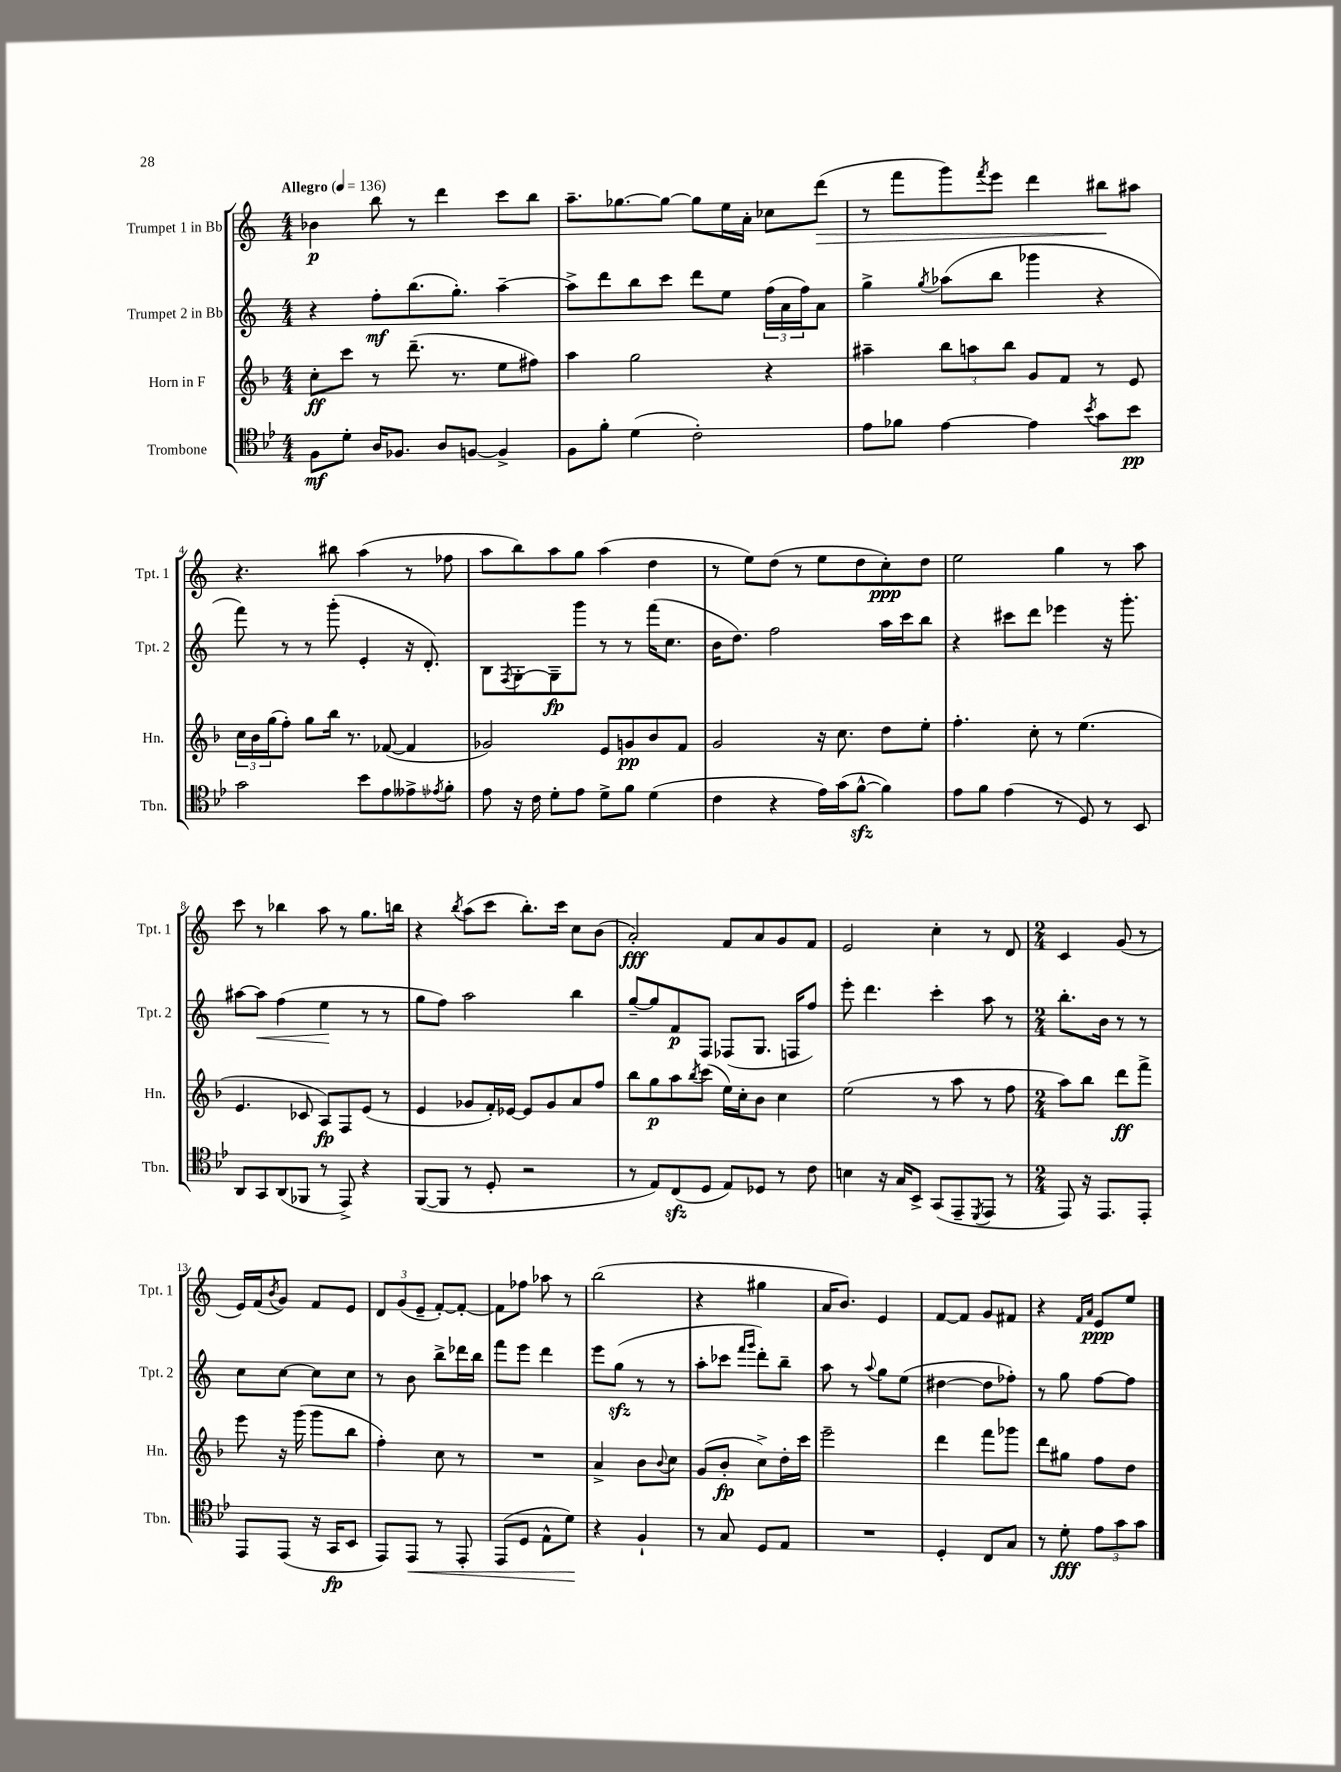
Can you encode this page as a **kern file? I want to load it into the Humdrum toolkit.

**kern	**kern	**kern	**kern
*staff4	*staff3	*staff2	*staff1
*clefC4	*clefG2	*clefG2	*clefG2
*k[b-e-]	*k[b-]	*k[]	*k[]
*M4/4	*M4/4	*M4/4	*M4/4
*MM136	*MM136	*MM136	*MM136
8F	8cc'	4r	4b-
8d'	8ccc	.	.
16A	8r	8ff'	8bb
8.F-	.	.	.
.	(8.ddd~	(8.bb	8r
8A	.	.	4ddd
.	8.r	8.gg')	.
[8F	.	.	.
4F^]	8ee	[4aa~	8ccc
.	8ff#)	.	8bb
=	=	=	=
8F	4aa	8aa^]	8.aa~
8f'	.	8ddd	.
.	.	.	[8.gg-
(4d	2gg	8bb	.
.	.	8ccc	8gg-_
2c')	.	8ddd	8gg-]
.	.	8ee	16ee
.	.	.	16a'
.	4r	(24ff	8cc-
.	.	24a	.
.	.	24ff)	.
.	.	8a	(8ddd
=	=	=	=
8e-	4aa#~	4gg^	8r
8f-	.	.	8fff
.	.	8qgg	.
[4e-	12bb-	(8aa-	8ggg)
.	12aa	.	.
.	.	.	8qfff
.	.	8bb	8eee
.	12bb-	.	.
4e-]	8g	4ggg-	4ddd
.	8f	.	.
8qb-	.	.	.
8g	8r	4r	8bb#
8b-	8e	.	8aa#
=	=	=	=
2g	24cc	8fff)	4.r
.	24b-	.	.
.	(24gg	.	.
.	8ff')	8r	.
.	8gg	8r	.
.	16bb-	(8ggg'	8bb#
.	8.r	.	.
8b-	.	4e'	(4aa
8e-	([8f-	.	.
8e--^	4f-]	16r	8r
.	.	8.d')	.
8qe-	.	.	.
8f'	.	.	8ff-
=	=	=	=
8e-	2g-)	8B	8aa
.	.	8qF	.
16r	.	[8G'	8bb)
16c	.	.	.
8d'	.	8G~]	8aa
8e-	.	8ggg	8gg
8d^	8e	8r	(4aa
8f	8g	8r	.
(4d	8b-	(16fff	4dd
.	.	8.cc	.
.	8f	.	.
=	=	=	=
4c	2g	16b	8r
.	.	8.dd)	.
.	.	.	8ee)
4r	.	2ff	(8dd
.	.	.	8r
16e-)	16r	.	8ee
(16g	8.cc	.	.
[8f^^	.	.	8dd
4f])	8dd	16aa	8cc')
.	.	16ccc	.
.	8ee'	8bb	8dd
=	=	=	=
8e-	4.ff'	4r	2ee
8f	.	.	.
(4e-	.	8ccc#	.
.	8cc'	8ddd	.
8r	8r	4eee-	4gg
8D)	(4.ee	.	.
8r	.	16r	8r
.	.	8.ggg'	.
8BB-	.	.	8aa
=	=	=	=
8AA	4.e	[8aa#	8ccc
8GG	.	8aa#]	8r
(8AA	.	(4ff	4bb-
8FF-	8c-	.	.
8r	8A)	4ee	8aa
8EE-^)	8F	.	8r
4r	(8e	8r	8.gg
.	8r	8r	.
.	.	.	16bb
=	=	=	=
([8FF	4e	8gg	4r
8FF]	.	8ff)	.
.	.	.	8qbb
8r	8g-	2aa	(8aa
8D'	16f')	.	8ccc
.	[16e-	.	.
2r	8e-]	.	8.bb')
.	8g-	.	.
.	.	.	16ccc
.	8a	4bb	8cc
.	8ff	.	(8b
=	=	=	=
8r	8bb-	[8gg~	2a')
8E-)	8gg	8gg]	.
(8C	8aa	8f	.
.	8qbb-	.	.
8D	(8ccc	8F	.
8E-)	16ee)	(8F-	8f
.	16cc'	.	.
8D-	8b-	8.G	8a
8r	4cc	.	8g
.	.	16F	.
8c	.	8ff)	8f
=	=	=	=
4B	(2ee	8eee'	2e
.	.	4.ddd	.
16r	.	.	.
16G	.	.	.
8BB-^	.	.	.
(8GG	8r	4ccc'	4cc'
8EE-~	8aa	.	.
8qDD	.	.	.
8EE-	8r	8aa	8r
8r	8ff	8r	8d
=	=	=	=
*M2/4	*M2/4	*M2/4	*M2/4
8EE-)	8aa)	8.bb'	4c
16r	8bb-	.	.
8.EE-	.	16b	.
.	8ddd	8r	(8g
8EE-'	8fff^	8r	8r
=	=	=	=
8EE-	8eee	8cc	16e)
.	.	.	(16f
.	.	.	8qb
(8EE-	16r	[8cc	8g)
.	(16ggg	.	.
16r	8ggg	8cc]	8f
16GG	.	.	.
8BB-	8bb-	8cc	8e
=	=	=	=
8EE-)	4ff')	8r	12d
.	.	.	(12g
8EE-	.	8b	.
.	.	.	12e~
8r	8cc	8bb^	[8f')
8EE-'	8r	16ddd-	8f'_
.	.	16bb	.
=	=	=	=
(8EE-	2r	8fff	8f]
8D	.	8eee	8ff-
8E-^^	.	4ddd	8aa-
8d)	.	.	8r
=	=	=	=
4r	4a^	8eee	(2bb
.	.	(8gg	.
4F`	8b-	8r	.
.	8qqb-	.	.
.	8cc	8r	.
=	=	=	=
8r	(8g	8aa'	4r
8G	8b-'	8ccc-	.
.	.	16qqfff	.
.	.	16qqggg	.
8D	8cc^)	8ddd')	4gg#
8E-	16dd'	8bb~	.
.	16ccc	.	.
=	=	=	=
2r	2eee~	8aa	16a
.	.	.	8.b)
.	.	8r	.
.	.	8qqaa	.
.	.	8gg	4e
.	.	(8ee	.
=	=	=	=
4D'	4ddd	[4dd#	[8f
.	.	.	8f]
8C	8fff	8dd#]	8g
8G	8ggg-	8ff-')	8f#
=	=	=	=
8r	8ddd	8r	4r
8d'	8gg#	8gg	.
.	.	.	16qqf
.	.	.	16qqa
12e-	8ff	[8ff	8e
12g	.	.	.
.	8dd	8ff]	8ee
12g	.	.	.
==	==	==	==
*-	*-	*-	*-
